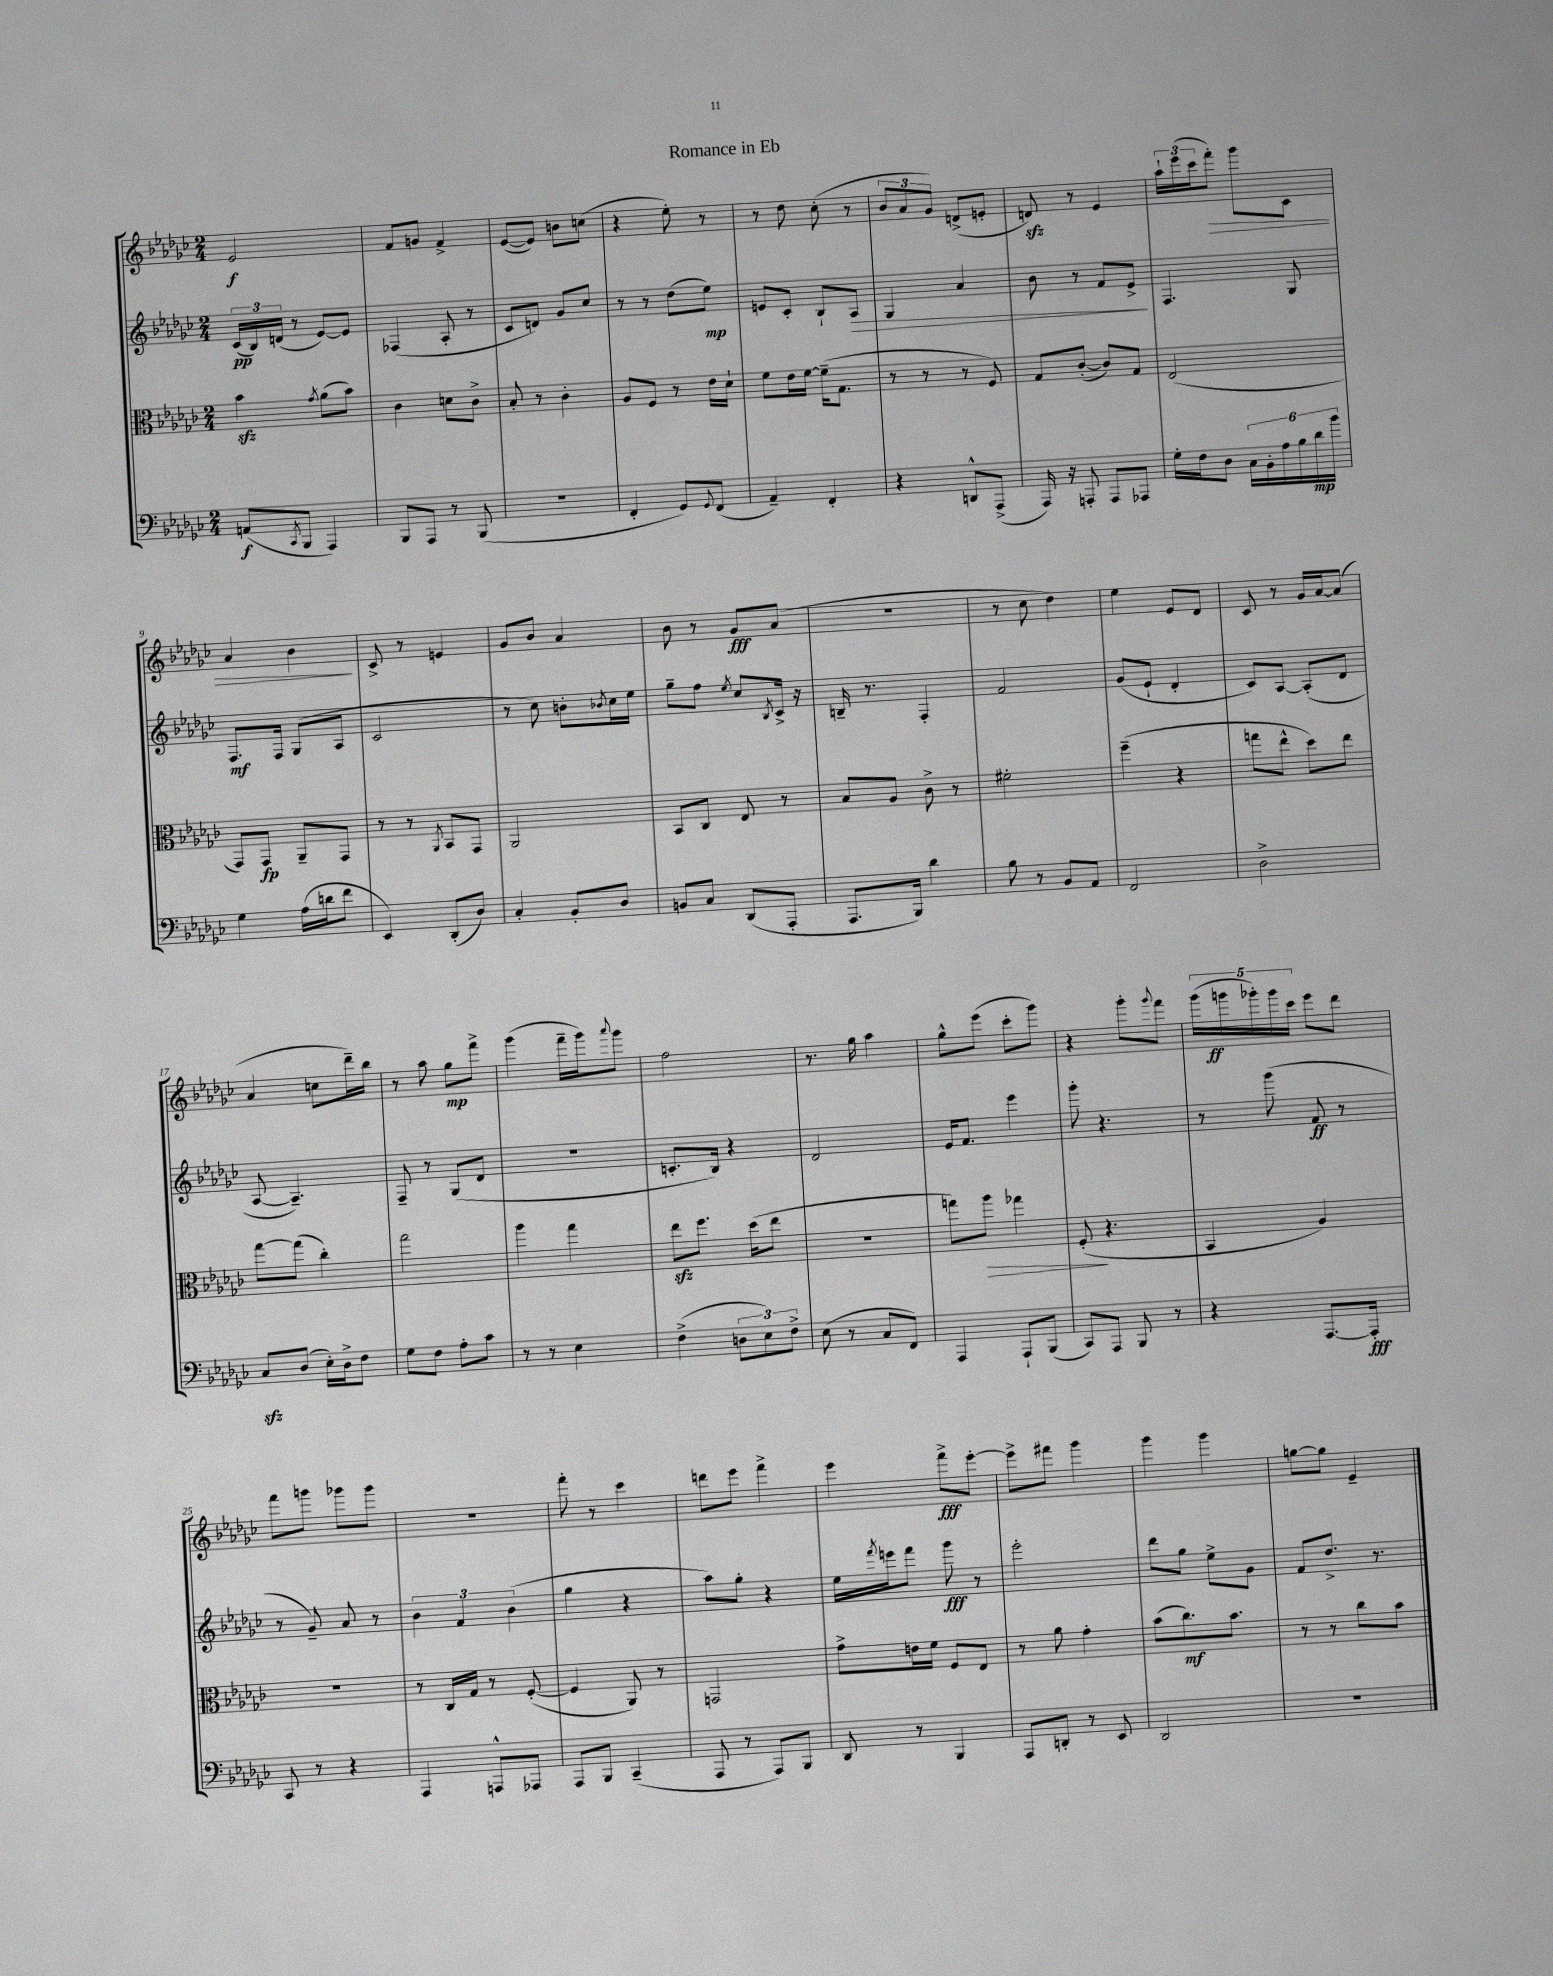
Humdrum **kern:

**kern	**kern	**kern	**kern
*staff4	*staff3	*staff2	*staff1
*clefF4	*clefC3	*clefG2	*clefG2
*k[b-e-a-d-g-c-]	*k[b-e-a-d-g-c-]	*k[b-e-a-d-g-c-]	*k[b-e-a-d-g-c-]
*M2/4	*M2/4	*M2/4	*M2/4
(8AA	4b-	(24c-	2e-
.	.	24B-)	.
.	.	(24d	.
8qCC-	.	.	.
8BBB-	.	8r	.
.	8qg-	.	.
4AAA-)	(8a-	[8e-)	.
.	8b-)	8e-]	.
=	=	=	=
8BBB-	4c-	(4F-	8f
8AAA-	.	.	8g
8r	8d	8A-'	4f^
(8BBB-	8c-^	8r	.
=	=	=	=
2r	8B-'	8c-	([8e-
.	8r	8d)	8e-])
.	4c-'	8g-	8b
.	.	8cc-	(8cc
=	=	=	=
4FF'	8A-	8r	4r
.	8F	8r	.
8GG-)	8r	(8dd-	8ee-')
8qqGG-	.	.	.
(8FF	16e-	8ee-)	8r
.	16d-`	.	.
=	=	=	=
4AA-~)	8f	8e	8r
.	16e-	8c-'	8dd-
.	[16f	.	.
4FF'	(16f~]	8B-`	(8cc-'
.	8.G-	.	.
.	.	8A-	8r
=	=	=	=
4r	8r	4G-	12b-
.	.	.	12a-
.	8r	.	.
.	.	.	12g-)
8DD^^	8r	4a-	(8d^
(8AAA-^	8F)	.	8e'
=	=	=	=
16AAA-)	8G-	8b-	8d)
16r	.	.	.
8AAA'	([8c-'	8r	8r
8AAA	8c-])	8f	4e-
8AAA-	8G-	8e-^	.
=	=	=	=
16G-'	(2E-	4.F	24aa-`
.	.	.	(24eee-
16F	.	.	.
.	.	.	24ccc-
8D-	.	.	8fff')
24C-	.	.	8ggg-
24BB-'	.	.	.
24A-	.	.	.
24B-	.	8G-	8c-
24d-	.	.	.
24b-	.	.	.
=	=	=	=
4G-	8GG-)	8.F	4a-
.	8GG-	.	.
.	.	16F	.
(16A-	8AA-~	(8G-	4b-
16d	.	.	.
8f	8GG-	8A-	.
=	=	=	=
4EE-)	8r	2c-	8c-^
.	8r	.	8r
.	8qAA-	.	.
(8DD-'	8BB-	.	4e
8D-)	8GG-	.	.
=	=	=	=
4C-'	2AA-	8r	8g-
.	.	8cc-)	8b-
8BB-'	.	8b'	4a-
.	.	8qb-	.
8D-	.	16cc-	.
.	.	16ee-	.
=	=	=	=
8BB	8BB-	8gg-~	8b-
8C-	8C-	8ff	8r
.	.	8qee-	.
(8DD-	8E-	8cc-	8g-
.	.	8qB-	.
8AAA-'	8r	16c-^	(8a-
.	.	16r	.
=	=	=	=
8.AAA-	8B-	16B~	2r
.	.	8.r	.
.	8A-	.	.
16BBB-)	.	.	.
4d-	8c-^	4F'	.
.	8r	.	.
=	=	=	=
8B-	2f#'	2f	8r
8r	.	.	8cc-
8BB-	.	.	4dd-)
8AA-	.	.	.
=	=	=	=
2FF	(4ff~	(8g-	4ee-
.	.	8e-`	.
.	4r	4d-'	8e-
.	.	.	8d-
=	=	=	=
2D-^	8gg	8c-)	8c-
.	8ee-^^	[8A-	8r
.	8dd-)	(8A-']	16g-
.	.	.	[16a-
.	8ee-	8d-	(8a-]
=	=	=	=
8C-	[8gg-	[8A-	4a-
(8D-	(8gg-]	4.A-~])	.
16E-')	4cc-')	.	8cc
16D-^	.	.	.
8F	.	.	16ddd-~)
.	.	.	16bb-
=	=	=	=
8G-	2gg-	8F~	8r
8F	.	8r	8aa-
8A-'	.	(8G-	8gg-
8c-	.	8d-	8fff^
=	=	=	=
8r	4aa-	2r	(4ggg-
8r	.	.	.
4E-	4gg-	.	16fff~
.	.	.	16ggg-)
.	.	.	8qqaaa-
.	.	.	8ggg-
=	=	=	=
(4F^	8ee-	8.c'	2ff
.	8.ff	.	.
.	.	16B-)	.
12D	.	4r	.
.	(16dd-	.	.
12E-)	.	.	.
.	8ee-	.	.
12F^	.	.	.
=	=	=	=
(8E-	2r	2d-	8.r
8r	.	.	.
.	.	.	16gg-
8C-	.	.	4aa-
8FF)	.	.	.
=	=	=	=
4AAA-	8gg)	16e-	8gg-^^
.	.	8.f	.
.	8aa-	.	(8eee-
8AAA-`	4gg-	4eee-	8ccc-'
(8BBB-	.	.	8ggg-)
=	=	=	=
8CC-)	(8F'	8ggg-'	4r
8AAA-	4.r	4.r	.
8BBB-	.	.	8ggg-'
.	.	.	8qqggg-
8r	.	.	8fff
=	=	=	=
4r	4BB-	8r	(20ggg-
.	.	.	20ggg
.	.	.	20ggg-')
.	.	(8ggg-	.
.	.	.	20ggg-
.	.	.	20ccc-
[8.AAA-	4A-)	8f	8eee-
.	.	8r	8ddd-
16AAA-']	.	.	.
=	=	=	=
8CC-	2r	8r	8fff
8r	.	8g-~)	8ggg
4r	.	8a-	8ggg-
.	.	8r	8ggg-
=	=	=	=
4AAA-	8r	6b-	2r
.	16C-	.	.
.	.	6f	.
.	16G-	.	.
8AAA^^	8r	.	.
.	.	(6b-	.
8AAA-	([8F'	.	.
=	=	=	=
8AAA-	4F]	4gg-	8fff'
8BBB-	.	.	8r
(4CC-~	8AA-)	4r	4ccc-
.	8r	.	.
=	=	=	=
8AAA-	2GG	8aa-)	8ddd
8r	.	8gg-'	8eee-
8AAA-)	.	4r	4fff^
8BBB-	.	.	.
=	=	=	=
8DD-	8g-^	16ee-	4eee-
.	.	8qfff	.
.	.	16eee	.
8r	16e	8fff	.
.	16f	.	.
4BBB-	8F	8ggg-	8fff^
.	8E-	8r	[8eee-'
=	=	=	=
8AAA-	8r	2eee-'	8eee-^]
8DD'	8a-	.	8fff#
8r	4g-'	.	4ggg-
8EE-	.	.	.
=	=	=	=
2DD-	(8b-	8ddd-	4ggg-
.	8.cc-)	8gg-	.
.	.	8ee-^	4ggg-
.	8.b-	.	.
.	.	8g-	.
=	=	=	=
2r	8r	8f	[8gg
.	8r	8.dd-^	8gg]
.	8cc-	.	4e-~
.	.	8.r	.
.	8b-	.	.
==	==	==	==
*-	*-	*-	*-
